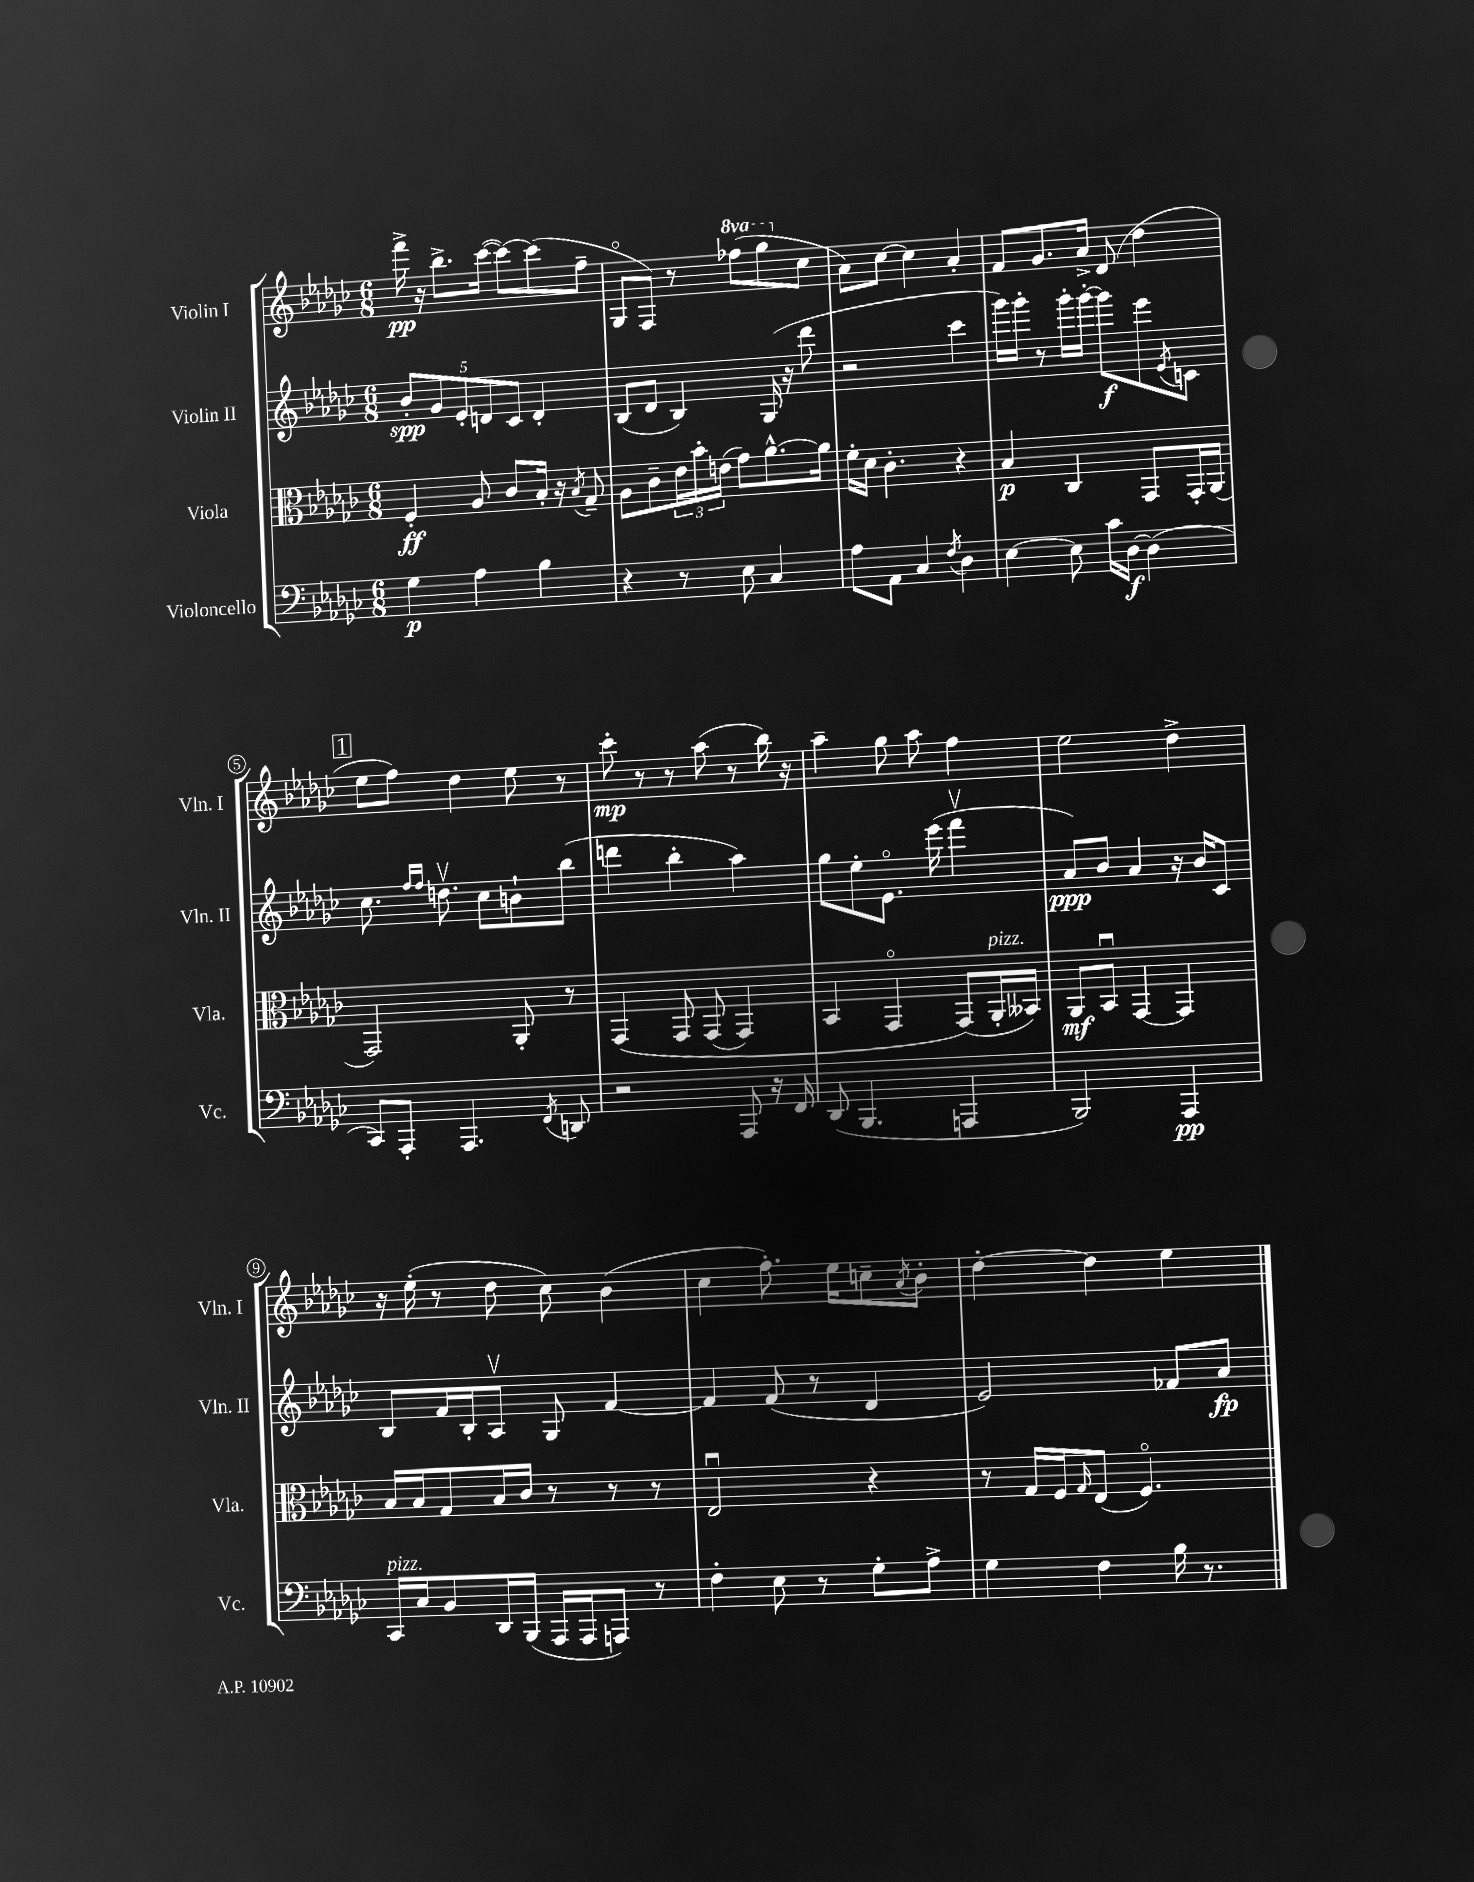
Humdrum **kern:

**kern	**kern	**kern	**kern
*staff4	*staff3	*staff2	*staff1
*clefF4	*clefC3	*clefG2	*clefG2
*k[b-e-a-d-g-c-]	*k[b-e-a-d-g-c-]	*k[b-e-a-d-g-c-]	*k[b-e-a-d-g-c-]
*M6/8	*M6/8	*M6/8	*M6/8
4G-\	4F'/	10b-'/L	16fff^\
.	.	.	16r
.	.	10g-/	.
.	.	.	8.bb-^\L
.	.	10e-'/	.
4A-\	8A-/	.	.
.	.	10d/	.
.	.	.	([16ccc-\Jk
.	8c-/L	.	8ccc-\_L)
.	.	10c-/J	.
4B-\	16B-'/Jk	4d'/	(8ccc-\]
.	16r	.	.
.	8qB-/	.	.
.	8G-~/	.	8ff~\J
=	=	=	=
4r	8A-\L	(8B-/L	8G-o/L
.	8c-~\	8d-/J	8F/J)
8r	24e-\L	4B-/)	8r
.	24b-'\	.	.
.	(24e\JJ	.	.
8E-\	8g-\L)	.	(8fff-\L
4C-/	[8.a-^^\	(16G-/	8ggg-\
.	.	16r	.
.	.	8ddd-\	8cc-\J
.	16a-\]Jk	.	.
=	=	=	=
8A-\L	16f'\LL	2r	8a-\L)
.	16d-\JJ	.	.
8AA-\J	4.c-'\	.	[8cc-\J
4C-/	.	.	4cc-\]
8qF/	.	.	.
4D-\	4r	4ccc-\	4a-'/
=	=	=	=
[4E-\	4B-/	16ggg-\LL)	8f/L
.	.	16ggg-'\JJ	.
.	.	8r	8.g-/
8E-\]	4C-/	16ggg-'\LL	.
.	.	[16ggg-'\JJ	16a-^/Jk
16c-\LL	.	8ggg-\]L	(8d-/
[16D-\JJ	.	.	.
(4D-\]	8GG-/L	8eee-\	4dd-\
.	.	8qe-/	.
.	16GG-'/L	8c\J	.
.	(16AA-/JJ	.	.
=	=	=	=
8CC-/L)	2GG-/)	8.cc-\	8ee-\L
8AAA-'/J	.	.	8ff\J)
.	.	16qqff/LL	.
.	.	16qqff/JJ	.
.	.	8.ddv\	.
4.AAA-/	.	.	4dd-\
.	.	8cc-\L	.
.	8AA-'/	8b`\	8ee-\
8qFF/	.	.	.
8DD/	8r	(8bb-\J	8r
=	=	=	=
2r	&(4GG-/	4ddd\	8ccc-'\
.	.	.	8r
.	8GG-/	4bb-'\	8r
.	(8GG-/	.	(8aa-\
8AAA-/	4GG-/)	4aa-\)	8r
16r	.	.	16bb-\)
16FF/	.	.	16r
=	=	=	=
(8DD-/	4BB-/	8gg-\L	4aa-~\
4.BBB-/	.	8ee-'\	.
.	4GG-o/	8.e-o\J	8gg-\
.	.	.	8aa-\
.	.	(16eee-\	.
4AAA/	(8GG-/L&)	4fffv\	4ff\
.	16AA-'/L	.	.
.	16BB--/JJ)	.	.
=	=	=	=
2BBB-/)	8AA-/L	8a-/L)	2ee-\
.	8BB-u/J	8b-/J	.
.	[4GG-/	4a-/	.
4AAA-/	4GG-/]	16r	4dd-^\
.	.	16b-/LK	.
.	.	8c-/J	.
=	=	=	=
16CC-/LL	16B-/LL	8B-/L	16r
16C-/J	16B-/J	.	(16ee-'\
8BB-/	8G-/	16f/L	8r
.	.	16B-'/J	.
16DD-/L	16B-/L	8A-v/J	8dd-\
(16BBB-/JJ	16c-/JJ	.	.
16AAA-/LL	8r	8G-/	8cc-\)
16AAA-/J	.	.	.
8AAA/J)	8r	[4f/	(4b-\
8r	8r	.	.
=	=	=	=
4F'\	2E-u/	4f/]	4cc-\
8E-\	.	(8f/	8.ff'\)
8r	.	8r	.
.	.	.	16ee-\LK
8G-'\L	4r	4d-/	8cc~\
.	.	.	8qa-/
8A-^\J	.	.	8b-'\J
=	=	=	=
4G-\	8r	2e-/)	[4dd-'\
.	16G-/LL	.	.
.	16F/J	.	.
.	16qqG-/	.	.
4F\	(8E-/J	.	4dd-\]
.	4.Fo/)	.	.
16B-\	.	8f-/L	4ee-\
8.r	.	.	.
.	.	8a-/J	.
==	==	==	==
*-	*-	*-	*-
